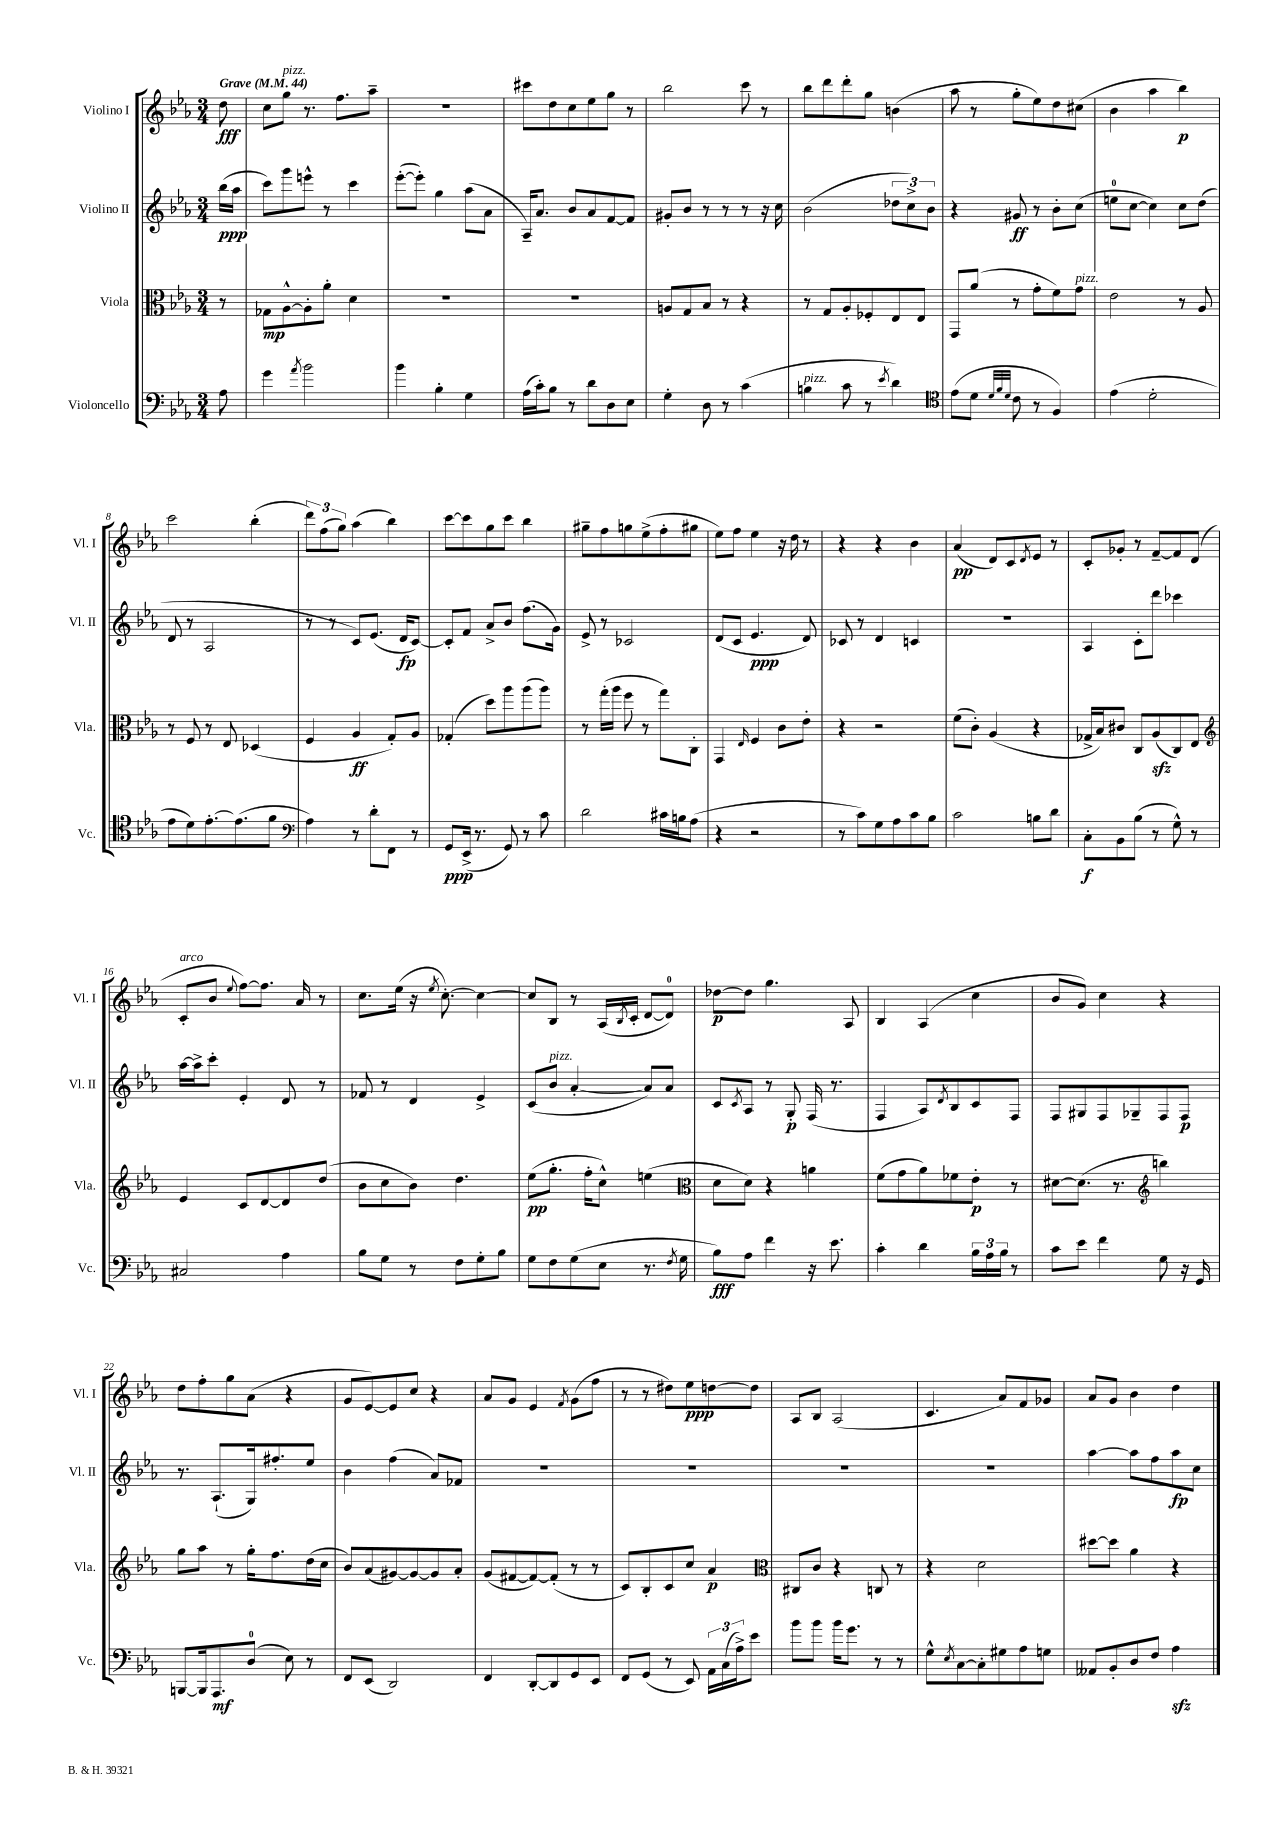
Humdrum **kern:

**kern	**kern	**kern	**kern
*staff4	*staff3	*staff2	*staff1
*clefF4	*clefC3	*clefG2	*clefG2
*k[b-e-a-]	*k[b-e-a-]	*k[b-e-a-]	*k[b-e-a-]
*M3/4	*M3/4	*M3/4	*M3/4
*MM44	*MM44	*MM44	*MM44
8A-\	8r	(16bb-\LL	8dd\
.	.	16aa-\JJ	.
=	=	=	=
4g\	8G-\L	8ccc\L)	8cc\L
.	[8A-^^\	8ggg\	8gg\J
8qa-/	.	.	.
2b-\	8A-'\]	8eee^^\J	8.r
.	8a-'\J	8r	.
.	.	.	8.ff\L
.	4d\	4ccc\	.
.	.	.	8aa-~\J
=	=	=	=
4b-\	2.r	([8eee-'\L	2.r
.	.	8eee-'\]J)	.
4B-'\	.	4gg\	.
4G\	.	(8aa-\L	.
.	.	8a-\J	.
=	=	=	=
(16A-\LL	2.r	16A-~/LK)	8ccc#\L
16c'\J)	.	8.a-/J	.
8B-\J	.	.	8dd\
8r	.	8b-/L	8cc\
8d\L	.	8a-/	8ee-\
8D\	.	[8f/	8gg\J
8E-\J	.	8f/]J	8r
=	=	=	=
4G'\	8A/L	8g#'/L	2bb-\
.	8G/	8b-/J	.
8D\	8B-/J	8r	.
8r	8r	8r	.
(4c\	4r	8r	8ccc\
.	.	16r	8r
.	.	16cc\	.
=	=	=	=
4B\	8r	(2b-\	8bb-\L
.	8G/L	.	8ddd\
8c\	8A-'/	.	8ddd'\
8r	8F-'/	.	8gg\J
8qe-/	.	.	.
4d\)	8E-/	12dd-\L	(4b\
.	.	12cc^\)	.
.	8E-/J	.	.
.	.	12b-\J	.
=	=	=	=
*clefC4	*	*	*
(8e-\L	8GG/L	4r	8aa-\
8d\J	(8a-/J	.	8r
32qqd/LLL	.	.	.
32qqf/	.	.	.
32qqd/JJJ	.	.	.
8c\	8r	8g#/	8gg'\L
8r	8g'\L	8r	8ee-\)
4F/)	8f\)	8b-'\L	8dd\
.	8g\J	(8cc\J	(8cc#\J
=	=	=	=
(4e-\	2e-\	8ee\L	4b-\
.	.	[8cc\J	.
2d'\	.	4cc\])	4aa-\
.	8r	8cc\L	4bb-\)
.	8A-/	(8dd\J	.
=	=	=	=
8e-\L	8r	8d/	2ccc\
8d\)	8F/	8r	.
[8.e-'\	8r	2A-/	.
.	8E-/	.	.
(8.e-\]	.	.	.
.	(4D-/	.	(4bb-'\
8f\J	.	.	.
=	=	=	=
*clefF4	*	*	*
4A-\)	4F/	8r	12ddd\L)
.	.	.	(12ff\
.	.	8r	.
.	.	.	12gg\J)
8r	4A-/	8c/L)	(4aa-\
8d'\L	.	(8.e-/J	.
8FF\J	8G'/L)	.	4bb-\)
.	.	16d/LK	.
8r	8A-/J	[8c/J)	.
=	=	=	=
8GG/L	(4G-'/	8c'/]L	[8ccc\L
(16EE-^/Jk	.	8f/J	8ccc\]
8.r	.	.	.
.	8dd\L)	8a-^/L	8gg\
8GG/)	8aa-\	8b-/J	8ccc\J
8r	(8aa-\	(8.ff\L	4bb-\
8c\	8aa-\J)	.	.
.	.	16g\Jk)	.
=	=	=	=
2d\	8r	8e-^/	8gg#~\L
.	(16gg'\LL	8r	8ff\
.	16aa-\JJ	.	.
.	8ff\	2c-/	8gg\
.	8r	.	(8ee-^\
16c#\LL	8gg\L)	.	8ff'\
16B\J	.	.	.
(8A-\J	8C'\J	.	8gg#\J
=	=	=	=
4r	4GG/	(8d/L	8ee-\L)
.	.	8c/J	8ff\J
.	16qqE-/	.	.
2r	4F/	4.e-/	4ee-\
.	8c\L	.	16r
.	.	.	16dd\
.	8e-'\J	8d/)	8r
=	=	=	=
8r	4r	8c-/	4r
8c\L)	.	8r	.
8G\	2r	4d/	4r
8A-\	.	.	.
8c\	.	4c/	4b-\
8B-\J	.	.	.
=	=	=	=
2c\	(8f\L	2.r	(4a-/
.	8c'\J)	.	.
.	(4A-/	.	8d/L)
.	.	.	8c/
.	.	.	8qd/
8B\L	4r	.	8e-/J
8d\J	.	.	8r
=	=	=	=
8C'\L	16G-^/LL	4A-/	8c'/L
.	16B-/J)	.	.
8BB-\	8c#/J	.	8g-'/J
(8B-\J	8C/L	8c'\L	8r
8r	(8A-/	8ddd\J	[8f~/L
8G^^\)	8C/)	4ccc-\	8f/]
8r	8E-/J	.	(8d/J
=	=	=	=
*	*clefG2	*	*
2C#/	4e-/	[16aa-\LL	8c'/L
.	.	16aa-^\]J	.
.	.	8ccc'\J	8b-/J
.	.	.	8qqee-/
.	8c/L	4e-'/	[8ff\L)
.	[8d/	.	8.ff\]J
4A-\	8d/]	8d/	.
.	.	.	16a-/
.	(8dd/J	8r	8r
=	=	=	=
8B-\L	8b-\L	8f-/	8.cc\L
8G\J	8cc\	8r	.
.	.	.	(16ee-\Jk
8r	8b-\J)	4d/	16r
.	.	.	8qee-/
.	.	.	[8.cc'\)
8F\L	4.dd\	.	.
8G'\	.	4e-^/	4cc\_
8B-\J	.	.	.
=	=	=	=
8G\L	(8ee-\L	(8c/L	8cc/]L
8F\	8.gg'\J	8b-/J	8B-/J
(8G\	.	[4a-'/	8r
.	16ff'\LK	.	.
8E-\J	8cc^^\J)	.	(16A-/LL
.	.	.	8qB-/
.	.	.	16c'/JJ
8.r	(4ee\	8a-/]L)	[8d/L
.	.	8a-/J	8d/]J)
8qF/	.	.	.
16G\	.	.	.
=	=	=	=
*	*clefC3	*	*
8B-\L)	8d\L	8c/L	[8dd-\L
.	.	8qc/	.
8A-\J	8d\J)	8A-/J	8dd-\]J
4f\	4r	8r	4.gg\
.	.	8G'/	.
16r	4a\	(16F/	.
8.e-\	.	8.r	.
.	.	.	8A-/
=	=	=	=
4c'\	(8f\L	4F/	4B-/
.	8g\	.	.
4d\	8a-\)	8A-/L)	(4A-/
.	.	8qd/	.
.	8f-\	8B-/	.
24B-\LL	8e-'\J	8c/	4cc\
24A-\	.	.	.
24B-\JJ	.	.	.
8r	8r	8F/J	.
=	=	=	=
8c\L	[8d#\L	8F/L	8b-/L
8e-\J	(8.d#\]J	8G#/	8g/J)
4f\	.	8F/	4cc\
.	8.r	.	.
.	.	8G-~/	.
*	*clefG2	*	*
8G\	4bb\)	8F/	4r
16r	.	8F/J	.
16GG/	.	.	.
=	=	=	=
[8BBB/L	8gg\L	8.r	8dd\L
16BBB/]k	8aa-\J	.	8ff'\
8.AAA-/	.	(8.A-`/L	.
.	8r	.	8gg\
(8D/J	16gg'\LK	16G/k)	(8a-\J
.	8.ff\	8.ff#'/	.
8E-\)	.	.	4r
8r	(16dd\L	8ee-/J	.
.	16cc\JJ	.	.
=	=	=	=
8FF/L	8b-/L)	4b-\	8g/L
(8EE-/J	(8a-/	.	[8e-/)
2DD/)	[8g#/)	(4ff\	8e-/]
.	8g#/_	.	8cc/J
.	8g#/]	8a-/L)	4r
.	8a-'/J	8f-/J	.
=	=	=	=
4FF/	(8g/L	2.r	8a-/L
.	[8f#/	.	8g/J
[8DD'/L	8f#/_)	.	4e-/
8DD/]	(8f#'/]J	.	.
.	.	.	8qf/
8GG/	8r	.	(8g\L
8EE-/J	8r	.	8ff\J
=	=	=	=
8FF/L	8c/L)	2.r	8r
(8GG/J	8B-'/	.	8r
8r	8c/	.	8dd#\L)
8EE-/)	8cc/J	.	8ee-\
24AA-\LL	4a-/	.	[8dd\
(24C\	.	.	.
24A-^\J)	.	.	.
8e-\J	.	.	8dd\]J
=	=	=	=
*	*clefC3	*	*
8b-\L	8C#/L	2.r	8A-/L
8b-\J	8c/J	.	8B-/J
16b-\LK	4r	.	(2A-/
8.g\J	.	.	.
8r	8C/	.	.
8r	8r	.	.
=	=	=	=
8G^^\L	4r	2.r	4.c/
8qE-/	.	.	.
[8C\	.	.	.
8C'\]	2d\	.	.
8G#\	.	.	8a-/L)
8A-\	.	.	8f/
8G\J	.	.	8g-/J
=	=	=	=
8AA--/L	[8dd#\L	[4aa-\	8a-/L
8BB-'/	8dd#\]J	.	8g/J
8D/	4a-\	8aa-\]L	4b-\
8F/J	.	8ff\	.
4A-\	4r	8aa-\	4dd\
.	.	8cc\J	.
==	==	==	==
*-	*-	*-	*-
